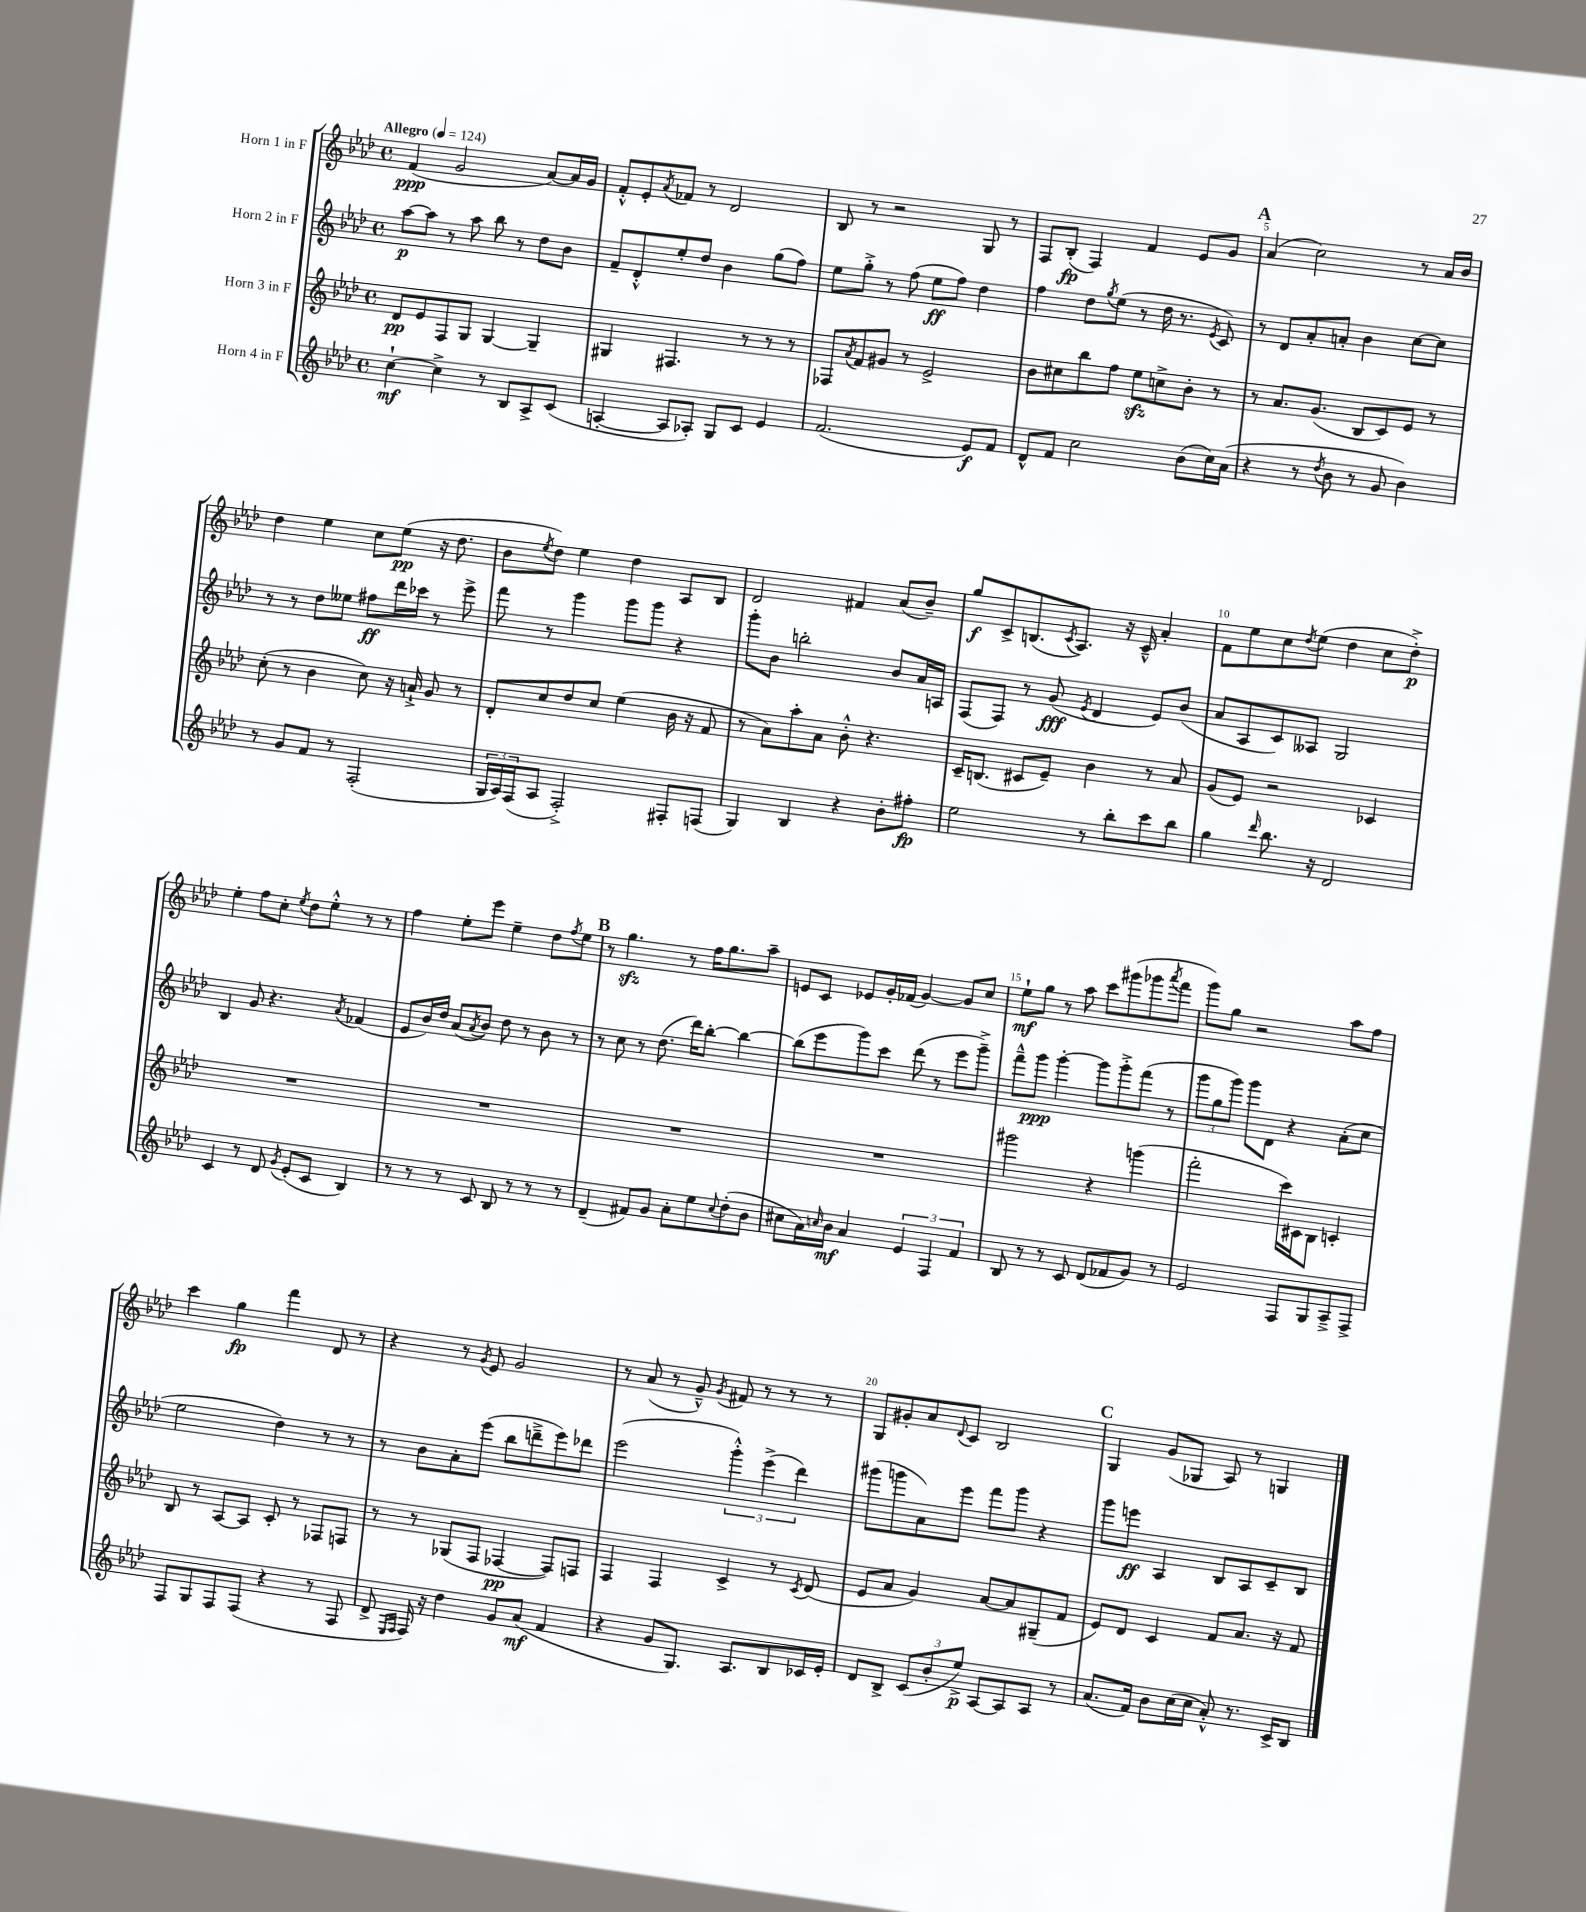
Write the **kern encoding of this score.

**kern	**kern	**kern	**kern
*staff4	*staff3	*staff2	*staff1
*clefG2	*clefG2	*clefG2	*clefG2
*k[b-e-a-d-]	*k[b-e-a-d-]	*k[b-e-a-d-]	*k[b-e-a-d-]
*M4/4	*M4/4	*M4/4	*M4/4
*met(c)	*met(c)	*met(c)	*met(c)
*MM124	*MM124	*MM124	*MM124
[4cc`	8d-	[8aa-	(4f
.	8e-	8aa-]	.
4cc^]	8F	8r	2g
.	8G	8aa-	.
8r	[4G	8bb-	.
8B-	.	8r	.
8A-^	4G~]	8dd-	[8a-)
(8c	.	8b-	16a-]
.	.	.	16g
=	=	=	=
[4A'	4G#	8f~	8f'^^
.	.	8d-'^^	8e-'
.	.	.	8qa-
8A]	4.F#	8ee-'	8f-
8A-')	.	8dd-	8r
8G	.	4b-	2d-
8c	8r	.	.
4e-	8r	(8gg	.
.	8r	8ff)	.
=	=	=	=
(2.f	8F-	8ee-	8B-
.	8qa-	.	.
.	8f	8gg'^	8r
.	8g#	8r	2r
.	8r	(8ff	.
.	2e-^	8ee-	.
.	.	8ff)	.
8e-)	.	4dd-	8G
8f	.	.	8r
=	=	=	=
8d-^^	8b-	4ff	8F
8f	8cc#	.	(8B-'
2cc	8bb-	8dd-	4F)
.	.	8qgg	.
.	8ff	(8ee-	.
.	8ee-	8r	4f
.	8cc^	16dd-	.
.	.	8.r	.
(8b-	8b-'	.	8e-
.	.	8qe-	.
16cc)	8r	8c)	8g
(16a-	.	.	.
=	=	=	=
4r	8r	8r	(4a-
.	8.a-	8d-	.
8r	.	8a-'	2cc)
.	(8.g	.	.
8qdd-	.	.	.
8b-	.	8a'	.
8r	8B-	4b-	.
8g	8c)	.	.
4b-)	8e-	[8cc	8r
.	8r	8cc]	16a-
.	.	.	16b-
=	=	=	=
8r	(8cc'	8r	4dd-
8g	8r	8r	.
8f	4b-	8dd-	4ee-
8r	.	8ee--	.
(2F'	8cc)	8ff#	8cc
.	16r	16ddd-	(8ee-
.	16a`^	16ccc-	.
.	8g	8r	16r
.	.	.	8.dd-
.	8r	8eee-^	.
=	=	=	=
24G	8d-'	8fff	8b-
24A-)	.	.	.
(24F	.	.	.
.	.	.	8qee-
8A-	8cc	8r	8dd-)
2F'^)	8dd-	4ggg	4ee-
.	8cc	.	.
.	(4ee-	8ggg	4dd-
.	.	8ggg	.
8F#'	16b-	4r	8A-
.	16r	.	.
(8F	8f	.	8B-
=	=	=	=
4G)	8r	8ggg'	2d-
.	8a-)	8b-	.
4B-	8aa-'	2bb'	.
.	8a-	.	.
4r	8b-'^^	.	4f#
.	4.r	.	.
8b-'	.	8b-	(8a-
8ff#'	.	16a-	8b-~)
.	.	16A	.
=	=	=	=
2ee-	16c~	(8F	8gg
.	(8.B	.	.
.	.	8F)	8c^
.	8c#	8r	(8.B
.	8e-~)	(8g	.
.	.	.	8qc
.	.	.	8.A-)
.	.	8qe-	.
8r	4b-	4d-	.
8bb-'	.	.	16r
.	.	.	16c~^^
8ccc	8r	8e-)	4a-'
8bb-	8a-	(8b-	.
=	=	=	=
4gg	(8g	8a-	8f
.	8e-)	8A-	8ee-
16qqddd-	.	.	.
8.bb-	2r	8c)	8cc
.	.	.	8qdd-
.	.	8A--	(8ee-
16r	.	.	.
2d-	.	2G	4dd-
.	4c-	.	8cc
.	.	.	8dd-'^)
=	=	=	=
4c	1r	4B-	4ee-'
8r	.	8g	8ff
8d-	.	4.r	8cc'
8qg	.	.	8qee-
(8e-'	.	.	8dd-
8c	.	.	8ee-'^^
.	.	8qa-	.
4B-)	.	(4f-	8r
.	.	.	8r
=	=	=	=
8r	1r	8e-	4ff
8r	.	16b-)	.
.	.	16dd-	.
8r	.	(8a-	8ee-'
.	.	8qa-	.
8c	.	8b-)	8eee-
8B-	.	8dd-	4ee-~
8r	.	8r	.
8r	.	8b-	8dd-
.	.	.	8qff
8r	.	8r	8ee-
=	=	=	=
(4d-~	1r	8r	8r
.	.	8cc	4.gg
8f#)	.	8r	.
8g	.	(8.dd-	.
8a-'	.	.	8r
.	.	16ddd-)	.
8ee-	.	[8bb-'	16ff
.	.	.	8.gg
8qqcc	.	.	.
(8dd-'	.	4bb-_	.
8b-	.	.	8aa-~
=	=	=	=
8cc#	1r	(8bb-]	8e
16a-)	.	8eee-	8c
16qqcc	.	.	.
16b-	.	.	.
4a-	.	8ggg)	8e-
.	.	8ccc	16g'
.	.	.	(16f-
6e-	.	(8ddd-	[4g)
.	.	8r	.
6F	.	.	.
.	.	8eee-	8g]
6f	.	.	.
.	.	8ggg~^)	8cc
=	=	=	=
8B-	2ggg#	8fff~^^	8ee-`
8r	.	8ggg	8gg
8r	.	[4ggg'	8r
8c	.	.	8aa-
(8d-	4r	8ggg]	8ccc
8f-	.	8ggg'^	(8ggg#
8g)	(4ggg	(8fff	8ggg-
.	.	.	8qaaa-
8r	.	8r	8fff
=	=	=	=
2e-	2fff'	12ggg	8ggg)
.	.	12gg	.
.	.	.	8gg
.	.	12ggg)	.
.	.	8ggg	2r
.	.	8d-	.
8F	16ccc)	4r	.
.	16c#	.	.
8G	8B-	.	.
8A-~^	4c'	(8a-'	8aa-
8F^	.	8cc	8ff
=	=	=	=
8F	8B-	2ee-	4ccc
8G	8r	.	.
8F	[8A-	.	4gg
(8F	8A-]	.	.
4r	8c'	4dd-)	4fff
.	8r	.	.
8r	8F-	8r	8d-
8F	8F	8r	8r
=	=	=	=
8d-^	8r	8r	4r
16qqE-	.	.	.
16qqF	.	.	.
16F)	8r	8b-	.
16r	.	.	.
4dd-	(8G-	8a-'	8r
.	.	.	8qg
.	8F	(8eee-	8e-
8g	[4F-	8bb-	2g
(8a-	.	8ddd~^	.
4f	8F-])	8eee-)	.
.	8F	8ddd-	.
=	=	=	=
4r	4F	(2eee-	8r
.	.	.	(8a-
8g	4F	.	8r
8.G)	.	.	8g~^^)
.	.	.	8qg
.	4c^	6ggg'^^)	8f#
8.A-	.	.	.
.	.	.	8r
.	.	(6eee-^	.
8B-	8r	.	8r
.	.	6ddd-)	.
.	8qc	.	.
16c-	(8d-	.	8r
16e-'	.	.	.
=	=	=	=
8d-	8e-	(8ggg#	8G
8B-^	8a-	8ggg	8g#'
(12c	4g)	8a-)	8a-
12b-'	.	.	.
.	.	.	8qqd-
.	.	8eee-	8c
12ee-^)	.	.	.
[8A-	[8a-	8fff	2B-
8A-]	8a-]	8ggg	.
8A-	(8G#~	4r	.
8r	8f	.	.
=	=	=	=
(8.a-	8e-)	8ggg	4G
.	8d-	8eee	.
16f)	.	.	.
8b-	4c	4A-	(8g
(16cc	.	.	8G-
16cc	.	.	.
8a-'^^)	8f	8B-	8A-)
8.r	8.a-	8A-	8r
.	.	8c~	4G
16c^	16r	.	.
8B-	8f	8B-	.
==	==	==	==
*-	*-	*-	*-
